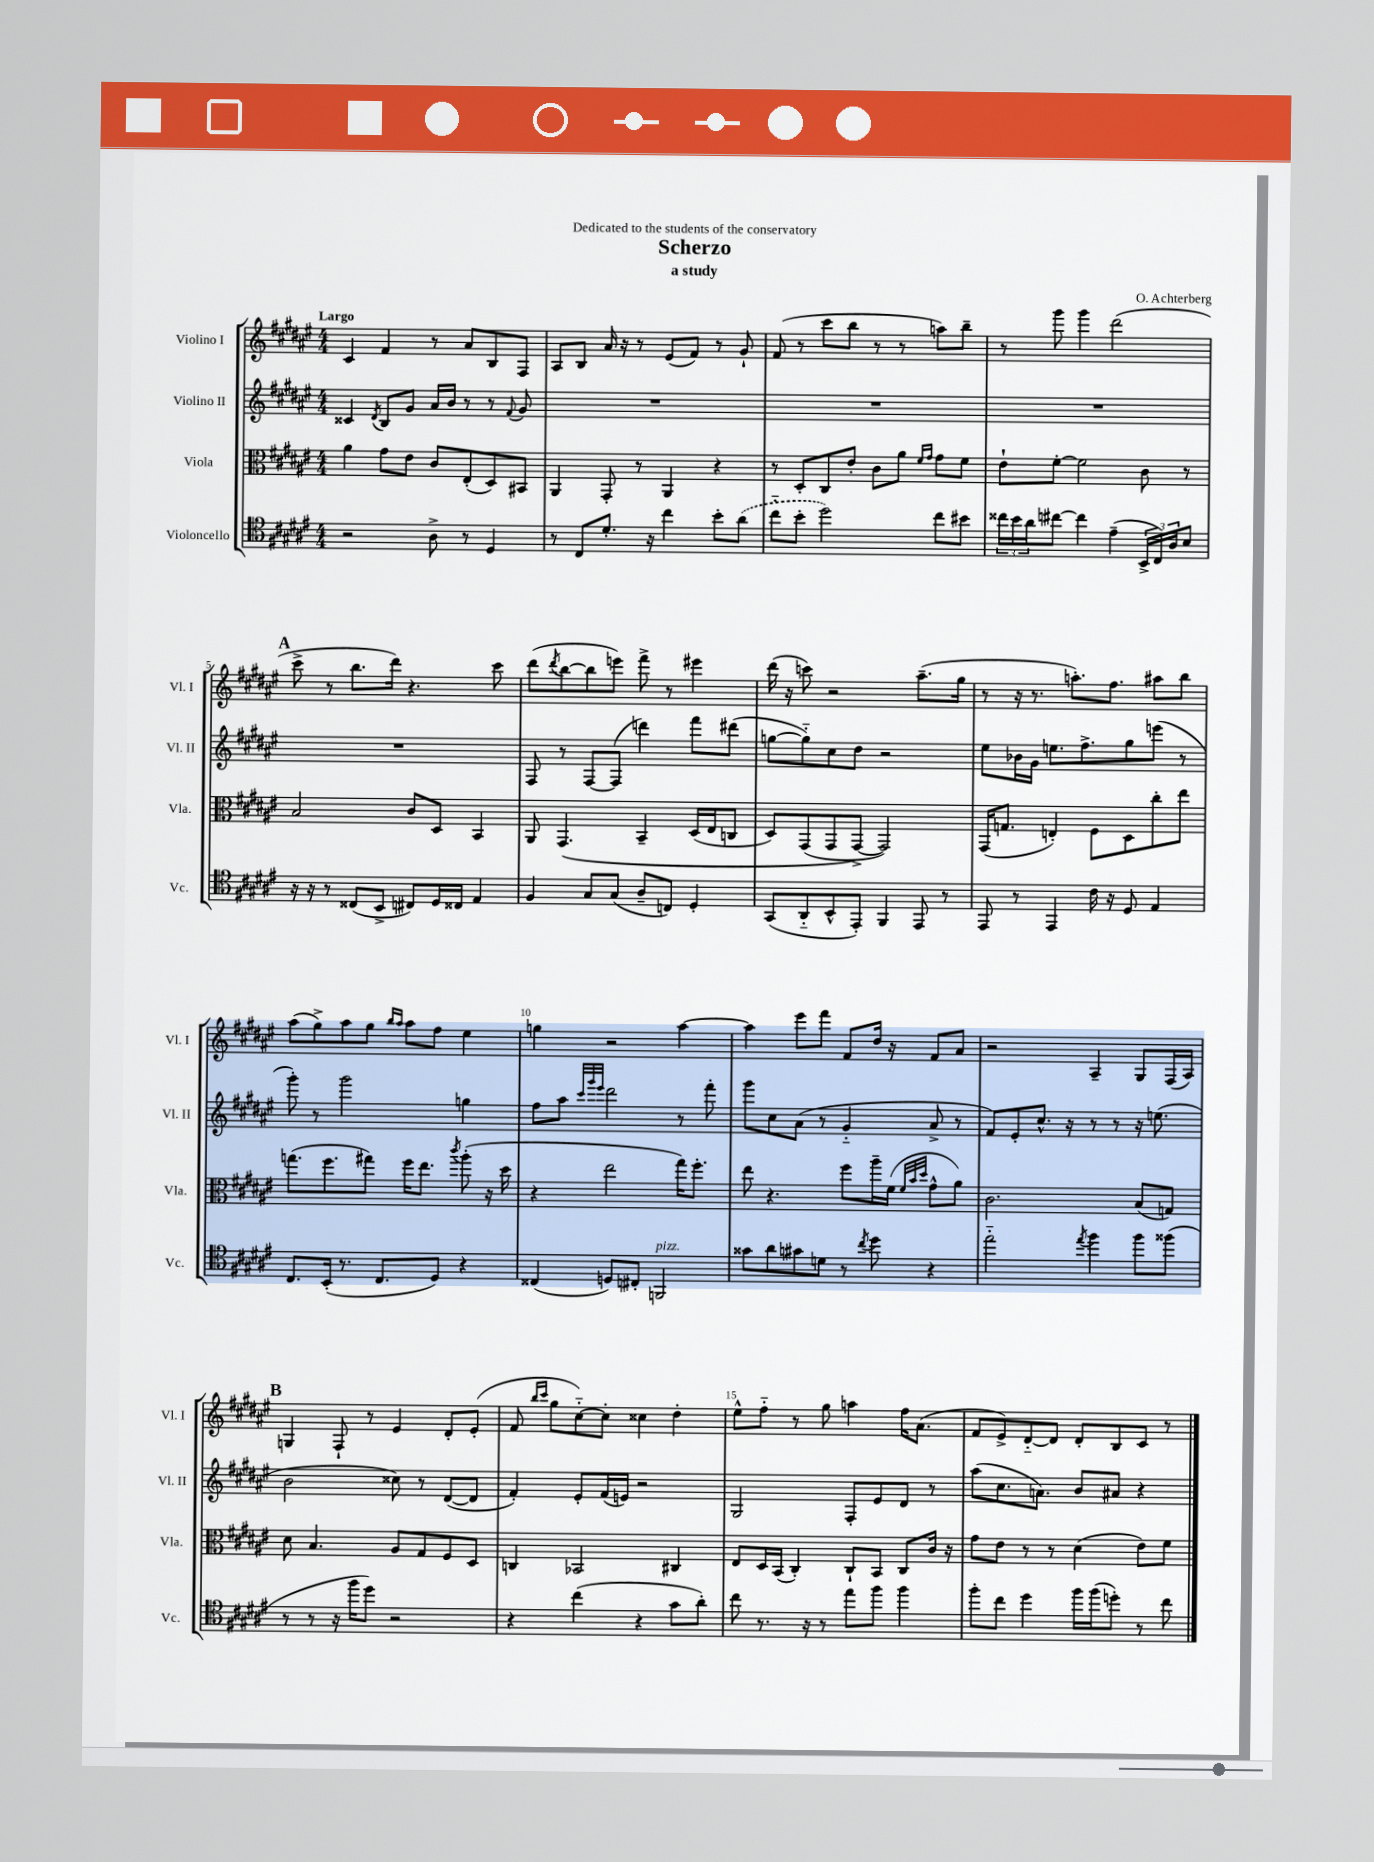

**kern	**kern	**kern	**kern
*part4	*part3	*part2	*part1
*staff4	*staff3	*staff2	*staff1
*I"Violoncello	*I"Viola	*I"Violino II	*I"Violino I
*I'Vc.	*I'Vla.	*I'Vl. II	*I'Vl. I
*clefC4	*clefC3	*clefG2	*clefG2
*k[f#c#g#d#a#e#]	*k[f#c#g#d#a#e#]	*k[f#c#g#d#a#e#]	*k[f#c#g#d#a#e#]
*M4/4	*M4/4	*M4/4	*M4/4
=1	=1	=1	=1
!	!	!	!LO:TX:a:B:t=Largo
2r	4a#\	4c##X/	4c#/
.	.	8qd#/	.
.	8g#\L	8B/L	4f#/
.	8e#\J	8g#/J	.
8A#^\	8c#/L	16a#/LL	8r
.	.	16b/JJ	.
8r	(8E#'/	8r	8a#/L
4D#/	8D#/)	8r	8B/
.	.	8qqf#/	.
.	8BB#X/J	8g#/	8F#/J
=2	=2	=2	=2
8r	4AA#/	1r	8A#/L
8C#/L	.	.	8B/J
8.d#'/J	8GG#'/	.	16a#/
.	.	.	16r
.	8r	.	8r
16r	.	.	.
4cc#\	4AA#/	.	(8e#/L
.	.	.	8f#/J)
8b'\L	4r	.	8r
(8a#\J	.	.	8g#`/
=3	=3	=3	=3
8cc#\L	8r	1r	(8f#/
8b'\J	8D#'/L	.	8r
2dd#\)	8C#/	.	8ccc#\L
.	8e#'/J	.	8bb\J
.	8c#\L	.	8r
.	8a#\J	.	8r
.	16qqf#/LL	.	.
.	16qqg#/JJ	.	.
8cc#\L	8g#\L	.	8aan\L)
8b#X\J	8f#\J	.	8bb~\J
=4	=4	=4	=4
24cc##X\LL	8e#`\L	1r	8r
24b\	.	.	.
24a#\J	.	.	.
[8cc#X\J	[8f#'\J	.	8ggg#\
4cc#\]	2f#\]	.	4ggg#\
(4e#~\	.	.	(2ddd#\
24BB^/LL	8c#\	.	.
24C#/)	.	.	.
24A#/J	.	.	.
8B/J	8r	.	.
!!LO:LB:g=z
!!LO:REH:place=s1:t=A
=5	=5	=5	=5
16r	2B/	1r	8ccc#^\
16r	.	.	.
8r	.	.	8r
(8C##X/L	.	.	8.bb\L
8BB^/J	.	.	.
.	.	.	16ddd#\Jk)
8C#X/L)	8c#/L	.	4.r
16D#/L	8D#/J	.	.
16C##X/JJ	.	.	.
4E#/	4BB/	.	.
.	.	.	8ccc#\
=6	=6	=6	=6
4F#/	8AA#/	8F#/	(8ddd#\L
.	.	.	8qddd#/
.	(4.GG#/	8r	[8bb\
8G#/L	.	[8F#/L	8bb\]
(8G#/J	.	(8F#/J]	8eeen\J)
8A#~/L	4BB~/	4dddn\)	8fff#^\
8Cn/J)	.	.	8r
4D#'/	(16D#/LL	8fff#\L	4eee#X\
.	16E#/J	.	.
.	8Cn/J	(8ddd#X\J	.
=7	=7	=7	=7
(8GG#/L	8D#/L)	[8ggn\L	(16ddd#\
.	.	.	16r
8AA#/	(8GG#/	8gg\])	8cccn\)
8BB^^/	8GG#/	8cc#\	2r
8EE#'/J)	[8GG#^/J)	8dd#\J	.
4FF#/	2GG#/])	2r	.
8EE#/	.	.	(8.aa#~\L
8r	.	.	.
.	.	.	16gg#\Jk
=8	=8	=8	=8
8EE#/	(16GG#/KL	8ee#\L	8r
.	8.Gn/J	.	.
8r	.	16b-X\L	16r
.	.	16g#\JJ	8.r
4EE#/	4En'/)	8.een\L	.
.	.	.	8.aan'\L)
.	.	8.ff#^\	.
16c#\	8F#\L	.	.
16r	.	.	8.ff#\J
8D#/	8D#\	8gg#\	.
4E#/	8cc#'\	(8eeen\J	8aa#X\L
.	8ee#\J	8r	8bb\J
!!LO:LB:g=z
=9	=9	=9	=9
8.C#/L	(8.ggn\L	8ggg#'\)	(8aa#\L
.	.	8r	8gg#^\)
(16BB'/Jk	8.ff#\	.	.
8.r	.	2ggg#\	8aa#\
.	8gg#X\J)	.	8gg#\J
8.C#/L	.	.	.
.	.	.	16qqbb/LL
.	.	.	16qqaa#/JJ
.	16ff#\KL	.	8aa#\L
.	8.ee#\J	.	.
8D#/J)	.	.	8ff#\J
.	8qccc#/	.	.
4r	(8aa#'\	4ggn\	4ee#\
.	16r	.	.
.	16dd#\	.	.
=10	=10	=10	=10
(4C##X/	4r	8ff#\L	4ggn\
.	.	8aa#\J	.
.	.	32qqccc#/LLL	.
.	.	32qqggg#/	.
.	.	32qqeee#/JJJ	.
8Dn/L)	2ee#\	2ddd#\	2r
8C#X'/J	.	.	.
!LO:TX:a:i:t=pizz.	!	!	!
2FFn/	.	.	.
.	16gg#\KL)	8r	[4aa#\
.	8.ff#'\J	.	.
.	.	8fff#'\	.
=11	=11	=11	=11
8g##X\L	8ee#\	8ggg#\L	4aa#\]
8a#\	4.r	8cc#\	.
8g#X\	.	(8a#\J	8eee#\L
8dn\J	.	8r	8fff#\J
8r	8ff#\L	4g#/	8f#/L
8qcc#/	.	.	.
8dd#\	16aa#~\L	.	16dd#/Jk
.	(16f#\JJ	.	16r
.	32qqf#/LLL	.	.
.	32qqb/	.	.
.	32qqdd#/JJJ	.	.
4r	8g#^^\L	8a#^/	8f#/L
.	8a#\J)	8r	8a#/J
=12	=12	=12	=12
2ee#\	2.c#\	8f#/L)	2r
.	.	8e#'/	.
.	.	8.cc#^^/J	.
.	.	16r	.
8qee#/	.	.	.
4ff#\	.	8r	4A#~/
.	.	8r	.
8ff#\L	(8B/L	16r	8G#/L
.	.	(8.een\	.
(8ff##X\J	8Gn/J)	.	(16F#/L
.	.	.	16A#/JJ)
!!LO:LB:g=z
!!LO:REH:place=s1:t=B
=13	=13	=13	=13
8r	8d#\	2b\	4Gn/
8r	4.B/	.	.
16r	.	.	8F#`/
16ff#\KL	.	.	.
8dd#\J)	.	.	8r
2r	8A#/L	8cc##X\)	4e#/
.	8G#/	8r	.
.	8F#/	([8d#/L	8d#'/L
.	8D#/J	8d#/J]	(8e#'/J
=14	=14	=14	=14
4r	4Cn/	4f#'/)	8f#/
.	.	.	16qqbb/LL
.	.	.	16qqccc#/JJ
.	.	.	8gg#\L
(4cc#\	2BB-X/	8e#'/L	[8cc#\)
.	.	(16f#/L	8cc#'\J]
.	.	16en/JJ)	.
4r	.	2r	4cc##X\
8g#\L	4C#X/	.	4dd#'\
8a#'\J)	.	.	.
=15	=15	=15	=15
8cc#\	8E#/L	2G#/	8ee#^^\L
8.r	16D#/L	.	8ff#\J
.	(16BB/JJ	.	.
.	4C#'/)	.	8r
16r	.	.	.
8r	.	.	8gg#\
8ee#\L	8C#`/L	8F#'/L	4aan\
8ff#\J	8BB/J	8e#/	.
4ff#\	8C#/L	8d#/J	16ff#\KL
.	.	.	(8.a#\J
.	16c#/Jk	8r	.
.	16r	.	.
=16	=16	=16	=16
8ff#'\L	8g#\L	(8aa#\L	8f#/L
8cc#\J	8e#\J	8.cc#\	8e#^/)
4dd#\	8r	.	[8d#/
.	.	8.an\J)	.
.	8r	.	8d#/J]
16ff#\LL	(4d#\	8b/L	8d#'/L
(16ff#\J	.	.	.
8ddn'\J)	.	8a#X/J	8B/
8r	8e#\L)	4r	8c#/J
8cc#\	8f#\J	.	8r
==	==	==	==
*-	*-	*-	*-
